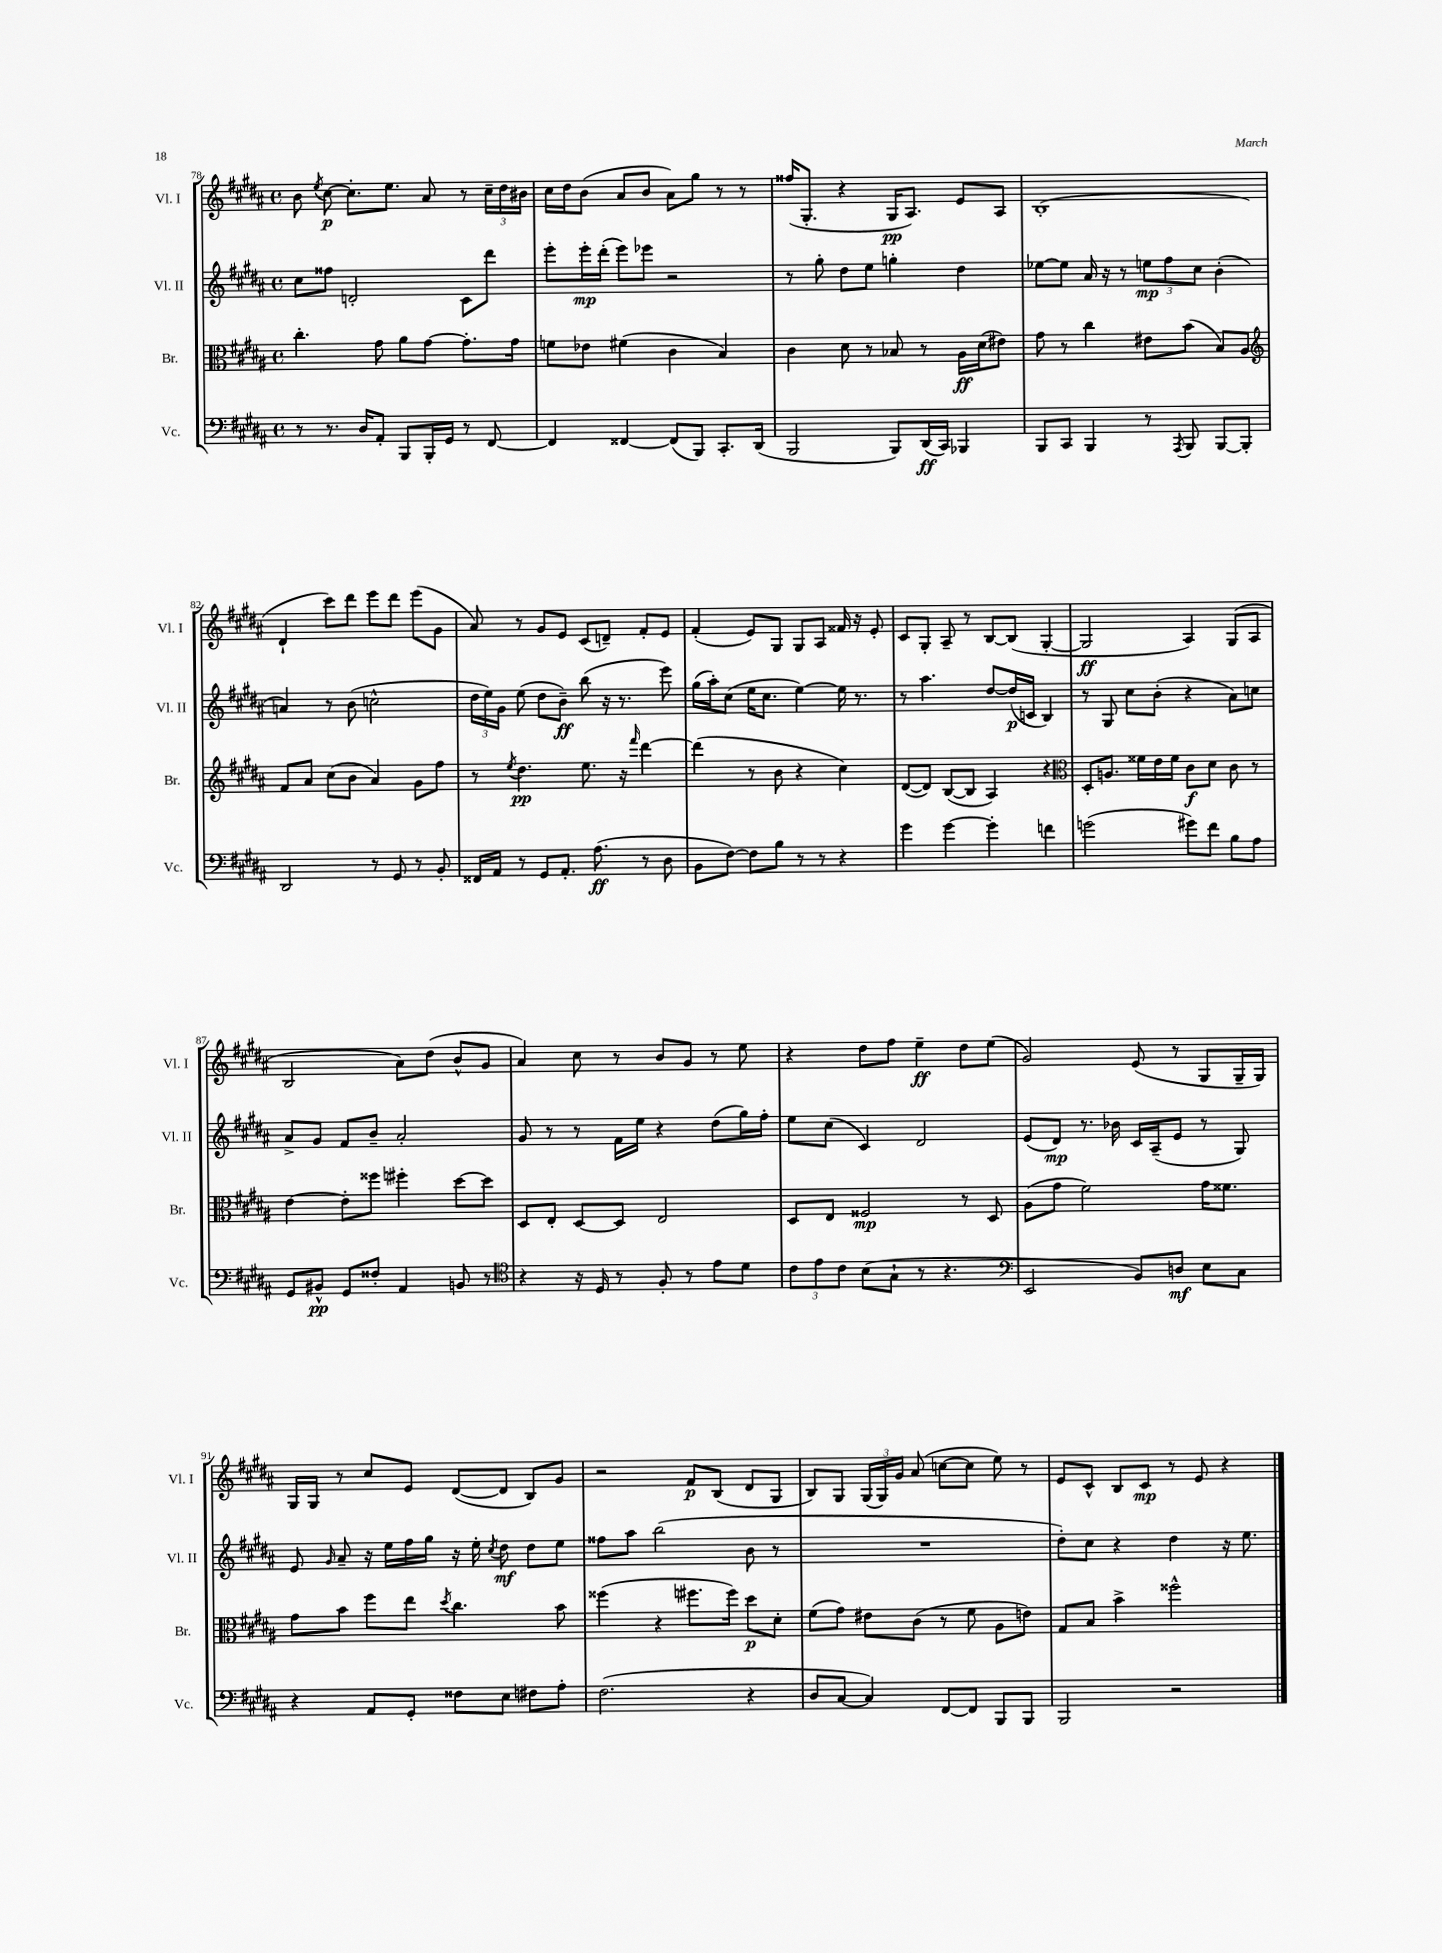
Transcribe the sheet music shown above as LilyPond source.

<<
\new StaffGroup <<
\new Staff = "s0" \with { instrumentName = "Vl. I" shortInstrumentName = "Vl. I" } {
    \clef treble \key b \major \defaultTimeSignature \time 4/4
    \autoBeamOff b'8 \acciaccatura { e''8 } cis''8~\p cis''8.[-. e''8.] ais'8 r8 \tuplet 3/2 { cis''16[-- dis''16 bis'16] } |
    cis''16[ dis''16 b'8]( ais'8[ b'8] ais'8[) gis''8] r8 r8 |
    fisis''16[( gis8.]-. r4 gis16[\pp ais8.]) e'8[ ais8] |
    b1-.( |
    dis'4-! cis'''8[) dis'''8] e'''8[ dis'''8] e'''8[( gis'8] |
    ais'8) r8 gis'8[ e'8] cis'8[( d'8]--) fis'8[-. e'8] |
    fis'4-.( e'8[) gis8] gis8[ ais8] fisis'16 r16 e'8-. |
    cis'8[ gis8]-. ais8-- r8 b8[~ b8]( gis4~-. |
    gis2\ff ais4) gis8[( ais8] |
    b2 ais'8[) dis''8]( b'8[-^ gis'8] |
    ais'4) cis''8 r8 b'8[ gis'8] r8 e''8 |
    r4 dis''8[ fis''8] e''4--\ff dis''8[ e''8]( |
    gis'2) e'8( r8 gis8[ gis16-- gis16]) |
    gis16[ gis16] r8 cis''8[ e'8] dis'8[~( dis'8] b8[) gis'8] |
    r2 fis'8[\p b8]( dis'8[ gis8] |
    b8[) gis8] \tuplet 3/2 { gis16[( gis16) gis'16] } ais'8( c''8[~ c''8] e''8) r8 |
    e'8[ cis'8]-^ b8[ cis'8]\mp r8 e'8 r4 \bar "|." |
}
\new Staff = "s1" \with { instrumentName = "Vl. II" shortInstrumentName = "Vl. II" } {
    \clef treble \key b \major \defaultTimeSignature \time 4/4
    \autoBeamOff cis''8[ fisis''8] d'2-. cis'8[ dis'''8] |
    e'''8[-. e'''16-.\mp dis'''16]-.( e'''8[) ees'''8] r2 |
    r8 gis''8-. dis''8[ e''8] g''4-. dis''4 |
    ees''8[~ ees''8] ais'16 r16 r8 \tuplet 3/2 { e''8[\mp fis''8 cis''8] } b'4-.( |
    a'4) r8 b'8( c''2-^ |
    \tuplet 3/2 { dis''16[ e''16) gis'16] } e''8( dis''8[ b'8]--\ff) b''8( r16 r8. e'''8) |
    gis''16[( ais''16-.) cis''8]( e''16[ cis''8.] e''4~) e''16 r8. |
    r8 ais''4. dis''8[~ dis''16\p( c'16] b4) |
    r8 gis8 cis''8[ b'8]-.( r4 ais'8[) c''8] |
    ais'8[-> gis'8] fis'8[ b'8]-- ais'2-. |
    gis'8 r8 r8 fis'16[ e''16] r4 dis''8[( gis''16) fis''16]-. |
    e''8[ cis''8]( cis'4) dis'2 |
    e'8[( dis'8]\mp) r8. bes'16 cis'16[ ais16--( e'8] r8 gis8) |
    e'8 \grace { gis'16 } ais'8-- r16 e''16[ fis''16 gis''16] r16 e''16-. \acciaccatura { cis''8 } dis''8\mf dis''8[ e''8] |
    fisis''8[ ais''8] b''2( b'8 r8 |
    R1 |
    dis''8[-.) cis''8] r4 dis''4 r16 e''8. \bar "|." |
}
\new Staff = "s2" \with { instrumentName = "Br." shortInstrumentName = "Br." } {
    \clef alto \key b \major \defaultTimeSignature \time 4/4
    \autoBeamOff cis''4.-. gis'8 ais'8[ gis'8]~ gis'8.[-. gis'16] |
    f'8[ ees'8] fis'4( cis'4 b4) |
    cis'4 dis'8 r8 bes8 r8 ais16[\ff dis'16( eis'8]) |
    gis'8 r8 cis''4 eis'8[ b'8]( b8[) ais8] |
    \clef treble fis'8[ ais'8] cis''8[( b'8] ais'4) gis'8[ fis''8] |
    r8 \acciaccatura { e''8 } dis''4.\pp e''8. r16 \grace { fis'''16 } dis'''4~ |
    dis'''4( r8 b'8 r4 cis''4) |
    dis'8[~( dis'8]) b8[~( b8] ais4) r4 |
    \clef alto dis8[-. a8.] fisis'16[ e'16 fisis'16] cis'8[\f dis'8] cis'8 r8 |
    e'4~ e'8[-. fisis''8] fis''4-. dis''8[~ dis''8] |
    dis8[ e8]-. dis8[~ dis8] e2 |
    dis8[ e8] fisis2\mp r8 dis8 |
    ais8[( gis'8] fis'2) gis'16[ fisis'8.] |
    gis'8[ b'8] fis''8[ e''8] \acciaccatura { dis''8 } cis''4. b'8 |
    fisis''4( r4 fis''8.[ fis''16]) dis''8[\p dis'8]-. |
    fis'8[( gis'8]) eis'8[ cis'8]( r8 fis'8 ais8[ e'8]) |
    gis8[ b8] b'4-> fisis''2-^ \bar "|." |
}
\new Staff = "s3" \with { instrumentName = "Vc." shortInstrumentName = "Vc." } {
    \clef bass \key b \major \defaultTimeSignature \time 4/4
    \autoBeamOff r8 r8. dis16[ ais,8]-. b,,8[ b,,16-. gis,16] r8 fis,8~ |
    fis,4 fisis,4~ fisis,8[( b,,8]) cis,8.[-. dis,16]( |
    b,,2 b,,8[) dis,16\ff( cis,16]) bes,,4 |
    b,,8[ cis,8] b,,4 r8 \acciaccatura { ais,,8 } b,,8 b,,8[~ b,,8]-. |
    dis,2 r8 gis,8 r8 b,8-. |
    fisis,16[ ais,16] r8 gis,8[ ais,8.]-. ais8.\ff( r8 dis8 |
    b,8[ fis8]~) fis8[ b8] r8 r8 r4 |
    gis'4 gis'4~ gis'4-. f'4 |
    g'2( gis'8[) fis'8] b8[ ais8] |
    gis,8[ bis,8]-^\pp gis,8[ fisis8]-. ais,4 b,8 r8 |
    \clef tenor r4 r16 dis16 r8 fis8-. r8 e'8[ dis'8] |
    \tuplet 3/2 { cis'8[ e'8 cis'8] } b8[( gis8]-! r8 r4. |
    \clef bass e,2 b,8[) d8]\mf e8[ cis8] |
    r4 ais,8[ gis,8]-. fisis8[ e8] fis8[ ais8]-. |
    fis2.( r4 |
    dis8[ cis8]~ cis4) fis,8[~ fis,8] b,,8[ b,,8] |
    b,,2 r2 \bar "|." |
}
>>
>>
\layout { \context { \Score currentBarNumber = #78 } }
